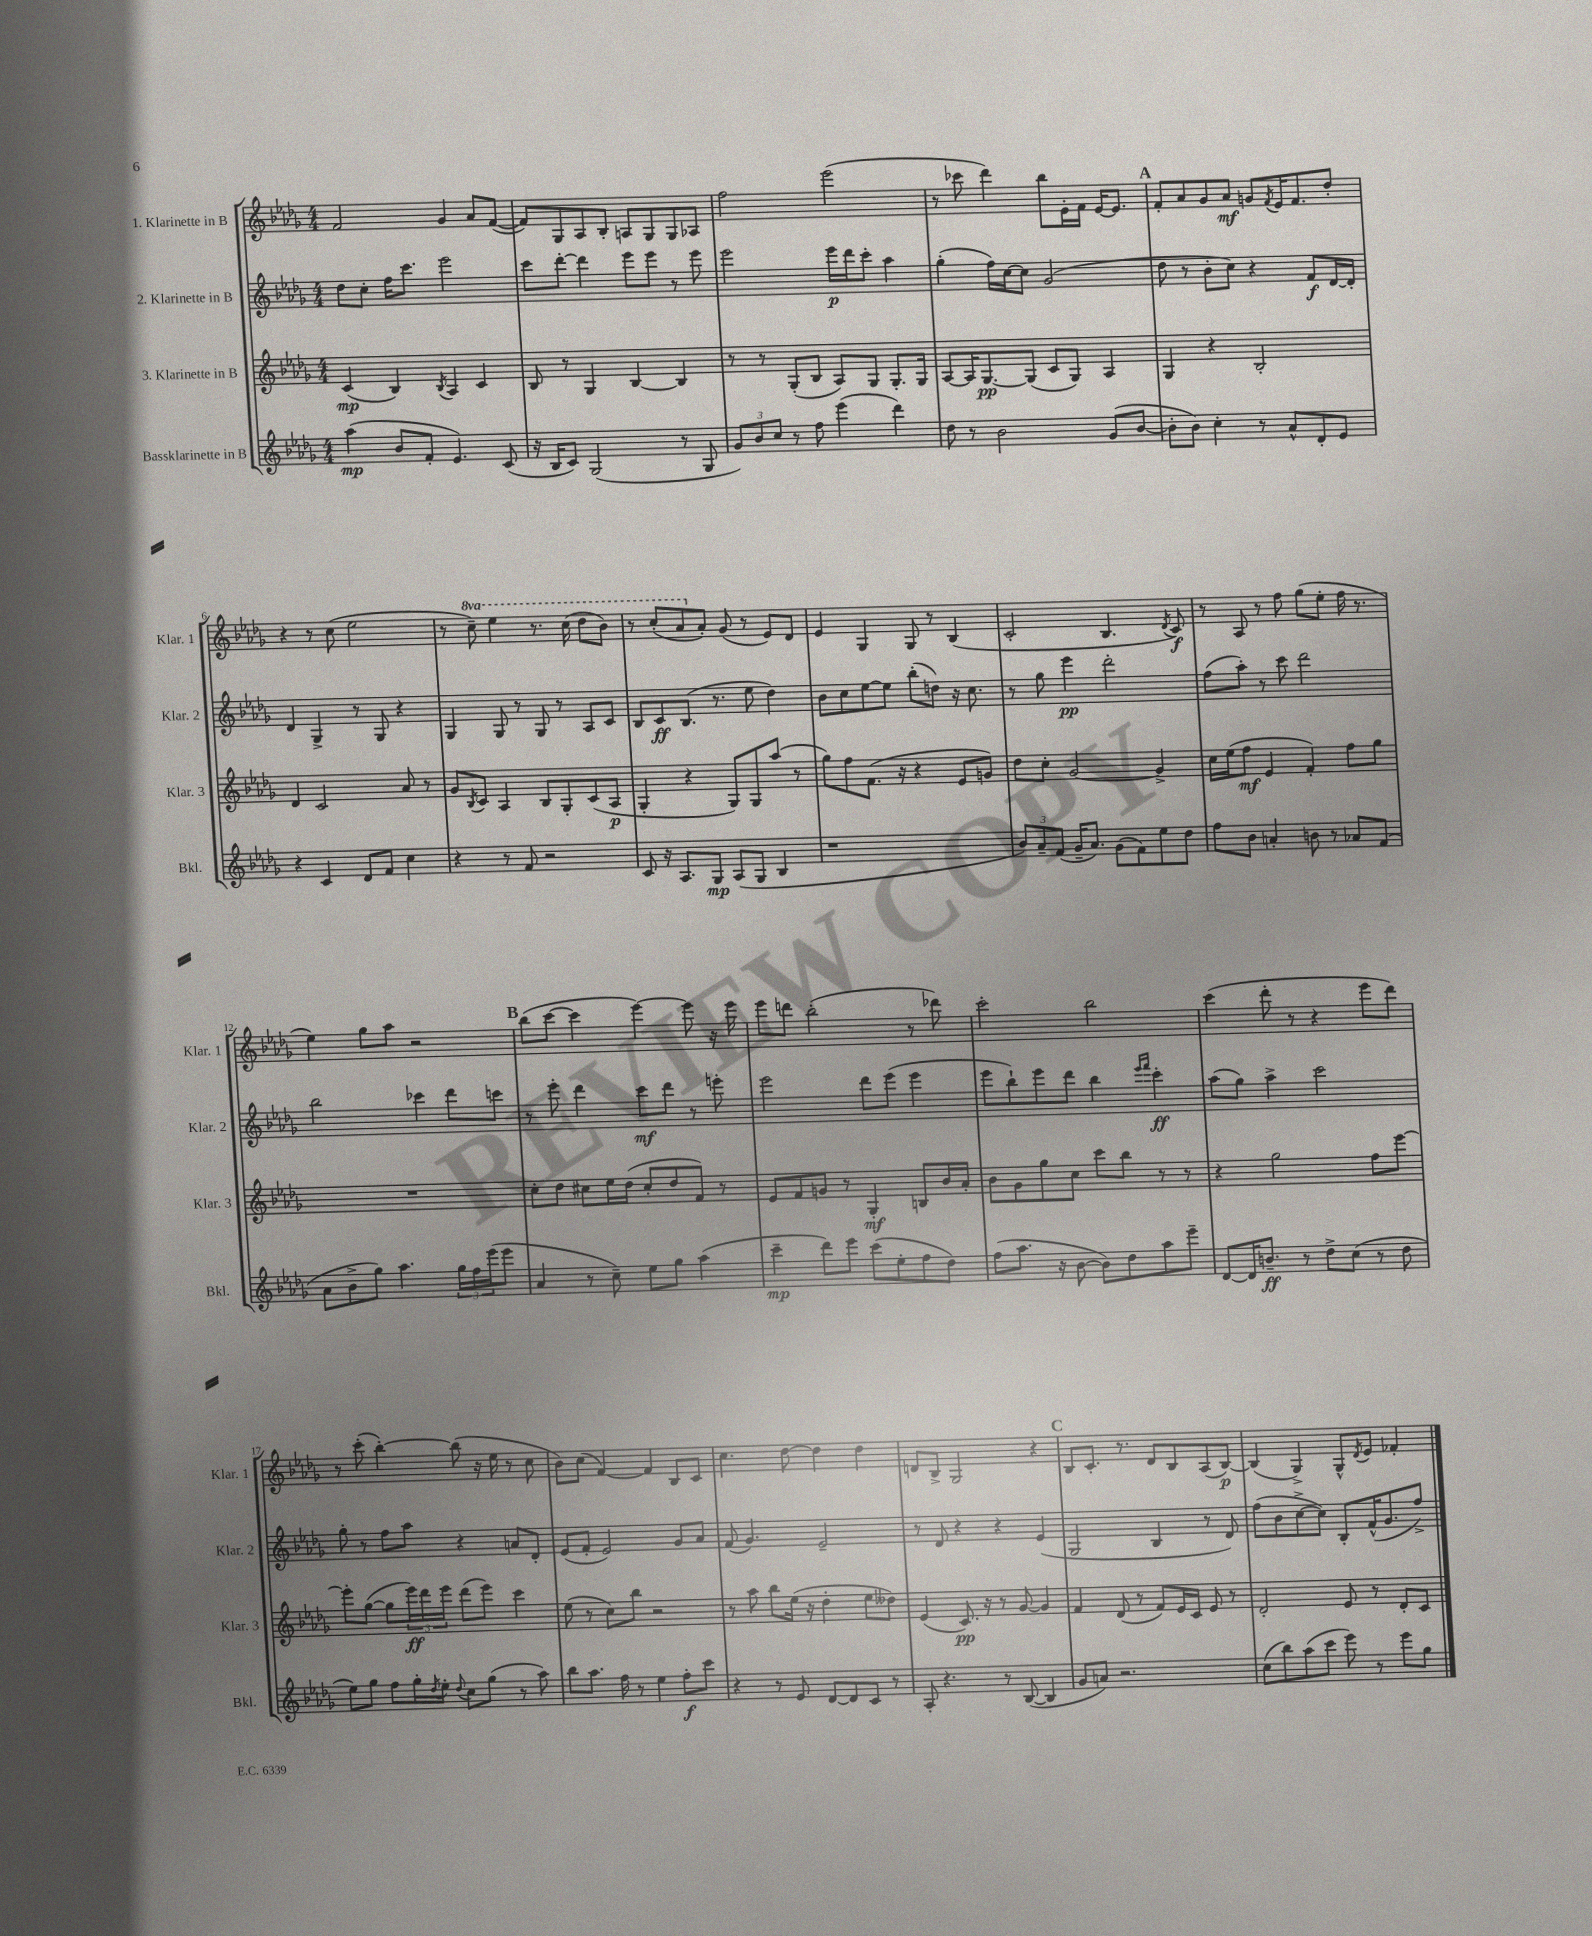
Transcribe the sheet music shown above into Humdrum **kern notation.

**kern	**dynam	**kern	**dynam	**kern	**dynam	**kern	**dynam
*part4	*part4	*part3	*part3	*part2	*part2	*part1	*part1
*staff4	*staff4	*staff3	*staff3	*staff2	*staff2	*staff1	*staff1
*I"Bassklarinette in B	*	*I"3. Klarinette in B	*	*I"2. Klarinette in B	*	*I"1. Klarinette in B	*
*I'Bkl.	*	*I'Klar. 3	*	*I'Klar. 2	*	*I'Klar. 1	*
*clefG2	*	*clefG2	*	*clefG2	*	*clefG2	*
*k[b-e-a-d-g-]	*	*k[b-e-a-d-g-]	*	*k[b-e-a-d-g-]	*	*k[b-e-a-d-g-]	*
*M4/4	*	*M4/4	*	*M4/4	*	*M4/4	*
=1	=1	=1	=1	=1	=1	=1	=1
(4aa-\	mp	(4c/	mp	8dd-\L	.	2f/	.
.	.	.	.	8cc'\J	.	.	.
8b-/L	.	4B-/)	.	16ff\KL	.	.	.
.	.	.	.	8.ccc\J	.	.	.
8f'/J	.	.	.	.	.	.	.
.	.	8qB-/	.	.	.	.	.
4.e-/)	.	4A-/	.	2eee-\	.	4g-/	.
.	.	4c/	.	.	.	8a-/L	.
(8c/	.	.	.	.	.	([8f/J	.
=2	=2	=2	=2	=2	=2	=2	=2
16r	.	8B-/	.	8ccc\L	.	8f/L])	.
16B-/KL	.	.	.	.	.	.	.
8c/J)	.	8r	.	[8ddd-'\J	.	8G-/	.
(2G-/	.	4G-/	.	4ddd-\]	.	8A-/	.
.	.	.	.	.	.	8B-'/J	.
.	.	[4B-/	.	8eee-\L	.	8An/L	.
.	.	.	.	8eee-\J	.	8G-/	.
8r	.	4B-/]	.	8r	.	8G-/	.
8G-/	.	.	.	8eee-\	.	8A-X/J	.
=3	=3	=3	=3	=3	=3	=3	=3
12g-/L)	.	8r	.	2eee-\	.	2ff\	.
12b-/	.	.	.	.	.	.	.
.	.	8r	.	.	.	.	.
12cc/J	.	.	.	.	.	.	.
8r	.	(8G-'/L	.	.	.	.	.
8ff\	.	8B-/J	.	.	.	.	.
(4eee-\	.	8A-/L)	.	16eee-\LL	p	(2eee-\	.
.	.	.	.	16ddd-\J	.	.	.
.	.	8G-/J	.	8ccc'\J	.	.	.
4ddd-\)	.	8.G-'/L	.	4aa-\	.	.	.
.	.	16G-/Jk	.	.	.	.	.
=4	=4	=4	=4	=4	=4	=4	=4
8dd-\	.	[8A-/L	.	(4gg-'\	.	8r	.
8r	.	16A-/K]	.	.	.	8ccc-X\	.
.	.	[8.G-/	pp	.	.	.	.
2b-\	.	.	.	16ff\LL)	.	4ddd-\)	.
.	.	.	.	[16cc\J	.	.	.
.	.	(8G-/J]	.	8cc\J]	.	.	.
.	.	8c/L	.	(2g-/	.	8bb-\L	.
.	.	8G-/J)	.	.	.	16e-'\L	.
.	.	.	.	.	.	16f\JJ	.
(8g-/L	.	4A-/	.	.	.	[16e-/KL	.
.	.	.	.	.	.	8.e-/J]	.
[8b-/J	.	.	.	.	.	.	.
!!LO:REH:place=s1:t=A
=5	=5	=5	=5	=5	=5	=5	=5
8b-'\L]	.	4G-/	.	8dd-\	.	8f'/L	.
8b-\J)	.	.	.	8r	.	8a-/	.
4cc'\	.	4r	.	8b-'\L	.	8g-/	.
.	.	.	.	8cc\J)	.	8a-/J	mf
8r	.	2B-'/	.	4r	.	8gn/L	.
.	.	.	.	.	.	8qf/	.
8a-^^/L	.	.	.	.	.	16e-/K	.
.	.	.	.	.	.	8.f/	.
8d-'/	.	.	.	8f/L	f	.	.
8e-/J	.	.	.	[16d-/L	.	8dd-'/J	.
.	.	.	.	16d-'/JJ]	.	.	.
!!LO:LB:g=z
=6	=6	=6	=6	=6	=6	=6	=6
4r	.	4d-/	.	4d-/	.	4r	.
4c/	.	2c/	.	4G-^/	.	8r	.
.	.	.	.	.	.	(8cc\	.
8d-/L	.	.	.	8r	.	2ee-\	.
8f/J	.	.	.	8G-/	.	.	.
4cc\	.	8a-/	.	4r	.	.	.
.	.	8r	.	.	.	.	.
=7	=7	=7	=7	=7	=7	=7	=7
4r	.	8g-/L	.	4G-/	.	8r	.
.	.	8qB-/	.	.	.	.	.
*	*	*	*	*	*	*8va	*
.	.	8c/J	.	.	.	8ccc~\)	.
8r	.	4A-/	.	8G-/	.	4eee-\	.
8f/	.	.	.	8r	.	.	.
2r	.	8B-/L	.	8G-/	.	8.r	.
.	.	8G-'/	.	8r	.	.	.
.	.	.	.	.	.	(16ccc\	.
.	.	(8c/	.	8A-/L	.	8ddd-\L	.
.	.	8A-/J	p	8c/J	.	8bb-\J)	.
=8	=8	=8	=8	=8	=8	=8	=8
8c/	.	4G-'/	.	8B-/L	.	8r	.
16r	.	.	.	8c/	ff	(8ccc'/L	.
8.A-/L	.	.	.	.	.	.	.
.	.	4r	.	(8.B-/J	.	8aa-/	.
*	*	*	*	*	*	*X8va	*
8G-/J	mp	.	.	.	.	8a-'/J)	.
.	.	.	.	8.r	.	.	.
(8A-/L	.	8G-/L)	.	.	.	(8g-/	.
8G-/J	.	8G-/	.	8ee-\	.	8r	.
4B-/	.	(8aa-/J	.	4dd-\)	.	8e-/L)	.
.	.	8r	.	.	.	8d-/J	.
=9	=9	=9	=9	=9	=9	=9	=9
1r	.	8gg-\L)	.	8b-\L	.	4e-/	.
.	.	8ff\	.	8cc\	.	.	.
.	.	(8.f\J	.	[8ee-\	.	4G-/	.
.	.	.	.	8ee-\J]	.	.	.
.	.	16r	.	.	.	.	.
.	.	4r	.	(8bb-'\L	.	8G-/	.
.	.	.	.	8ddn\J)	.	8r	.
.	.	8e-/L	.	16r	.	(4B-/	.
.	.	.	.	8.cc\	.	.	.
.	.	8gn/J)	.	.	.	.	.
=10	=10	=10	=10	=10	=10	=10	=10
12b-/L)	.	8dd-\L	.	8r	.	2c'/	.
12a-~/	.	.	.	.	.	.	.
.	.	8cc'\J	.	8gg-\	.	.	.
(12f/J	.	.	.	.	.	.	.
16g-~/KL	.	[2g-/	.	4eee-\	pp	.	.
8.a-/J)	.	.	.	.	.	.	.
(8g-\L	.	.	.	2ddd-'\	.	4.B-/	.
8f\)	.	.	.	.	.	.	.
8ee-\	.	4g-^/]	.	.	.	.	.
.	.	.	.	.	.	8qd-/	.
8dd-\J	.	.	.	.	.	8c/)	f
=11	=11	=11	=11	=11	=11	=11	=11
8ff\L	.	16cc\LL	.	(8ff\L	.	8r	.
.	.	(16ee-\J	.	.	.	.	.
8b-\J	.	8ff\J	mf	8aa-'\J)	.	8A-/	.
4an'/	.	4e-/	.	8r	.	8r	.
.	.	.	.	8ccc\	.	8ff\	.
8bn\	.	4f'/)	.	2ddd-\	.	(8gg-\L	.
8r	.	.	.	.	.	8ee-'\J	.
8a-X/L	.	8ff\L	.	.	.	16ff\	.
.	.	.	.	.	.	8.r	.
(8f/J	.	8gg-\J	.	.	.	.	.
!!LO:LB:g=z
=12	=12	=12	=12	=12	=12	=12	=12
8a-\L	.	1r	.	2bb-\	.	4ee-\)	.
8b-^\	.	.	.	.	.	.	.
8gg-\J)	.	.	.	.	.	8gg-\L	.
4.aa-\	.	.	.	.	.	8aa-\J	.
.	.	.	.	4ccc-X\	.	2r	.
24gg-\LL	.	.	.	8ddd-\L	.	.	.
24ff\	.	.	.	.	.	.	.
(24eee-\J	.	.	.	.	.	.	.
8eee-\J	.	.	.	8cccn\J	.	.	.
!!LO:REH:place=s1:t=B
=13	=13	=13	=13	=13	=13	=13	=13
4a-/	.	8cc'\L	.	8r	.	(8bb-\L	.
.	.	8dd-\J	.	8eee-'\	.	[8ccc\J	.
8r	.	8cc#X\L	.	4ddd-\	.	4ccc\]	.
8cc~\)	.	16ee-\L	.	.	.	.	.
.	.	(16dd-\JJ	.	.	.	.	.
8ee-\L	.	8cc#'/L	.	8ccc\L	mf	[4eee-\)	.
8gg-\J	.	8dd-/	.	8ddd-\J	.	.	.
(4aa-\	.	8f/J)	.	8r	.	8eee-\]	.
.	.	8r	.	8eeen'\	.	16r	.
.	.	.	.	.	.	16eee-\	.
=14	=14	=14	=14	=14	=14	=14	=14
4ccc~\	mp	8e-/L	.	2eee-\	.	8eee-\L	.
.	.	8f/	.	.	.	8dddn\J	.
8ddd-\L)	.	8gn/J	.	.	.	(2bb-'\	.
8eee-\J	.	8r	.	.	.	.	.
(8ccc\L	.	4G-'/	mf	8ddd-\L	.	.	.
8ee-'\	.	.	.	(8eee-\J	.	.	.
8ff\	.	8Bn/L	.	4eee-\	.	8r	.
8dd-\J)	.	16b-/L	.	.	.	8ddd-X\)	.
.	.	16a-'/JJ	.	.	.	.	.
=15	=15	=15	=15	=15	=15	=15	=15
(8ff\L	.	8b-\L	.	8eee-\L	.	2ccc'\	.
8.aa-\J	.	8g-\	.	8bb-`\)	.	.	.
.	.	8gg-\	.	8eee-\	.	.	.
16r	.	.	.	.	.	.	.
[8b-\	.	8cc\J	.	8ddd-\J	.	.	.
8b-\L])	.	8ccc\L	.	4bb-\	.	2bb-\	.
8dd-\	.	8bb-\J	.	.	.	.	.
.	.	.	.	16qqeee-/LL	.	.	.
.	.	.	.	16qqfff/JJ	.	.	.
8aa-\	.	8r	.	4ccc'\	ff	.	.
8eee-~\J	.	8r	.	.	.	.	.
=16	=16	=16	=16	=16	=16	=16	=16
[8d-/L	.	4r	.	(8aa-\L	.	(4ccc\	.
16d-/K]	.	.	.	8gg-\J)	.	.	.
8.bn~/J	ff	.	.	.	.	.	.
.	.	2gg-\	.	4aa-^\	.	8ddd-'\	.
8r	.	.	.	.	.	8r	.
8dd-^\L	.	.	.	2ccc\	.	4r	.
(8cc\J	.	.	.	.	.	.	.
8r	.	8ff\L	.	.	.	8eee-\L	.
8dd-\	.	[8eee-\J	.	.	.	8ddd-\J)	.
!!LO:LB:g=z
=17	=17	=17	=17	=17	=17	=17	=17
8ee-\L)	.	8eee-'\L]	.	8gg-'\	.	8r	.
8gg-\J	.	([8gg-\J	.	8r	.	(8ccc'\	.
8ff\L	.	8gg-\L]	.	8ff\L	.	[4bb-'\)	.
16gg-'\L	.	24eee-\L)	ff	8aa-\J	.	.	.
.	.	24ddd-\	.	.	.	.	.
8qdd-/	.	.	.	.	.	.	.
16ee-'\JJ	.	.	.	.	.	.	.
.	.	24eee-\JJ	.	.	.	.	.
8qqdd-/	.	.	.	.	.	.	.
8cc\L	.	(8ddd-\L	.	4r	.	(8bb-\]	.
(8gg-\J	.	8eee-\J)	.	.	.	16r	.
.	.	.	.	.	.	16ee-\	.
8r	.	4ccc\	.	8an/L	.	8r	.
8aa-\)	.	.	.	8d-'/J	.	8cc\	.
=18	=18	=18	=18	=18	=18	=18	=18
8bb-\L	.	(8ee-\	.	(8e-/L	.	8b-\L)	.
8.aa-\J	.	8r	.	8f'/J	.	(8cc\J	.
.	.	8cc\L)	.	2e-/)	.	[4f/)	.
16ff\	.	.	.	.	.	.	.
8r	.	8bb-\J	.	.	.	.	.
4ee-\	.	2r	.	.	.	4f/]	.
8ff'\L	f	.	.	8g-/L	.	8B-/L	.
8ccc\J	.	.	.	8a-/J	.	8c/J	.
=19	=19	=19	=19	=19	=19	=19	=19
4r	.	8r	.	(8f/	.	4.cc\	.
.	.	8aa-\	.	4.g-/)	.	.	.
8r	.	8bb-\L	.	.	.	.	.
8e-/	.	(16ee-\Jk	.	.	.	[8dd-\	.
.	.	16r	.	.	.	.	.
[8d-/L	.	4dd-'\	.	2e-~/	.	4dd-\]	.
8d-/]	.	.	.	.	.	.	.
8c/J	.	8ee-\L	.	.	.	4dd-\	.
8r	.	8dd--X\J)	.	.	.	.	.
=20	=20	=20	=20	=20	=20	=20	=20
8A-'/	.	(4e-/	.	8r	.	8dn/L	.
4.r	.	.	.	8d-/	.	8B-^/J	.
.	.	8.c/)	pp	4r	.	2G-/	.
.	.	16r	.	.	.	.	.
8r	.	8r	.	4r	.	.	.
([8B-/	.	[8g-/	.	.	.	.	.
4B-/]	.	4g-/]	.	(4e-/	.	4r	.
!!LO:REH:place=s1:t=C
=21	=21	=21	=21	=21	=21	=21	=21
8g-/L	.	4f/	.	2G-/	.	8B-/L	.
8an/J)	.	.	.	.	.	8.c'/J	.
2.r	.	(8d-/	.	.	.	.	.
.	.	.	.	.	.	8.r	.
.	.	8r	.	.	.	.	.
.	.	8f/L)	.	4B-/	.	8d-/L	.
.	.	16e-/L	.	.	.	8B-/	.
.	.	16c/JJ	.	.	.	.	.
.	.	8e-/	.	8r	.	(8A-/	.
.	.	8r	.	8d-/)	.	[8B-/J)	p
=22	=22	=22	=22	=22	=22	=22	=22
(8cc\L	.	2d-'/	.	(8ff\L	.	(4B-/]	.
8bb-\)	.	.	.	8b-\	.	.	.
(8aa-\	.	.	.	[8cc^\	.	4G-^/)	.
8ccc\J	.	.	.	8cc\J])	.	.	.
8eee-\)	.	8e-/	.	8B-'/L	.	8G-^^/L	.
.	.	.	.	.	.	8qd-/	.
8r	.	8r	.	(16f^^/K	.	8e-/J	.
.	.	.	.	8.g-/	.	.	.
8eee-\L	.	8d-'/L	.	.	.	4f-X'/	.
8gg-\J	.	8c/J	.	8ff^/J)	.	.	.
==	==	==	==	==	==	==	==
*-	*-	*-	*-	*-	*-	*-	*-
